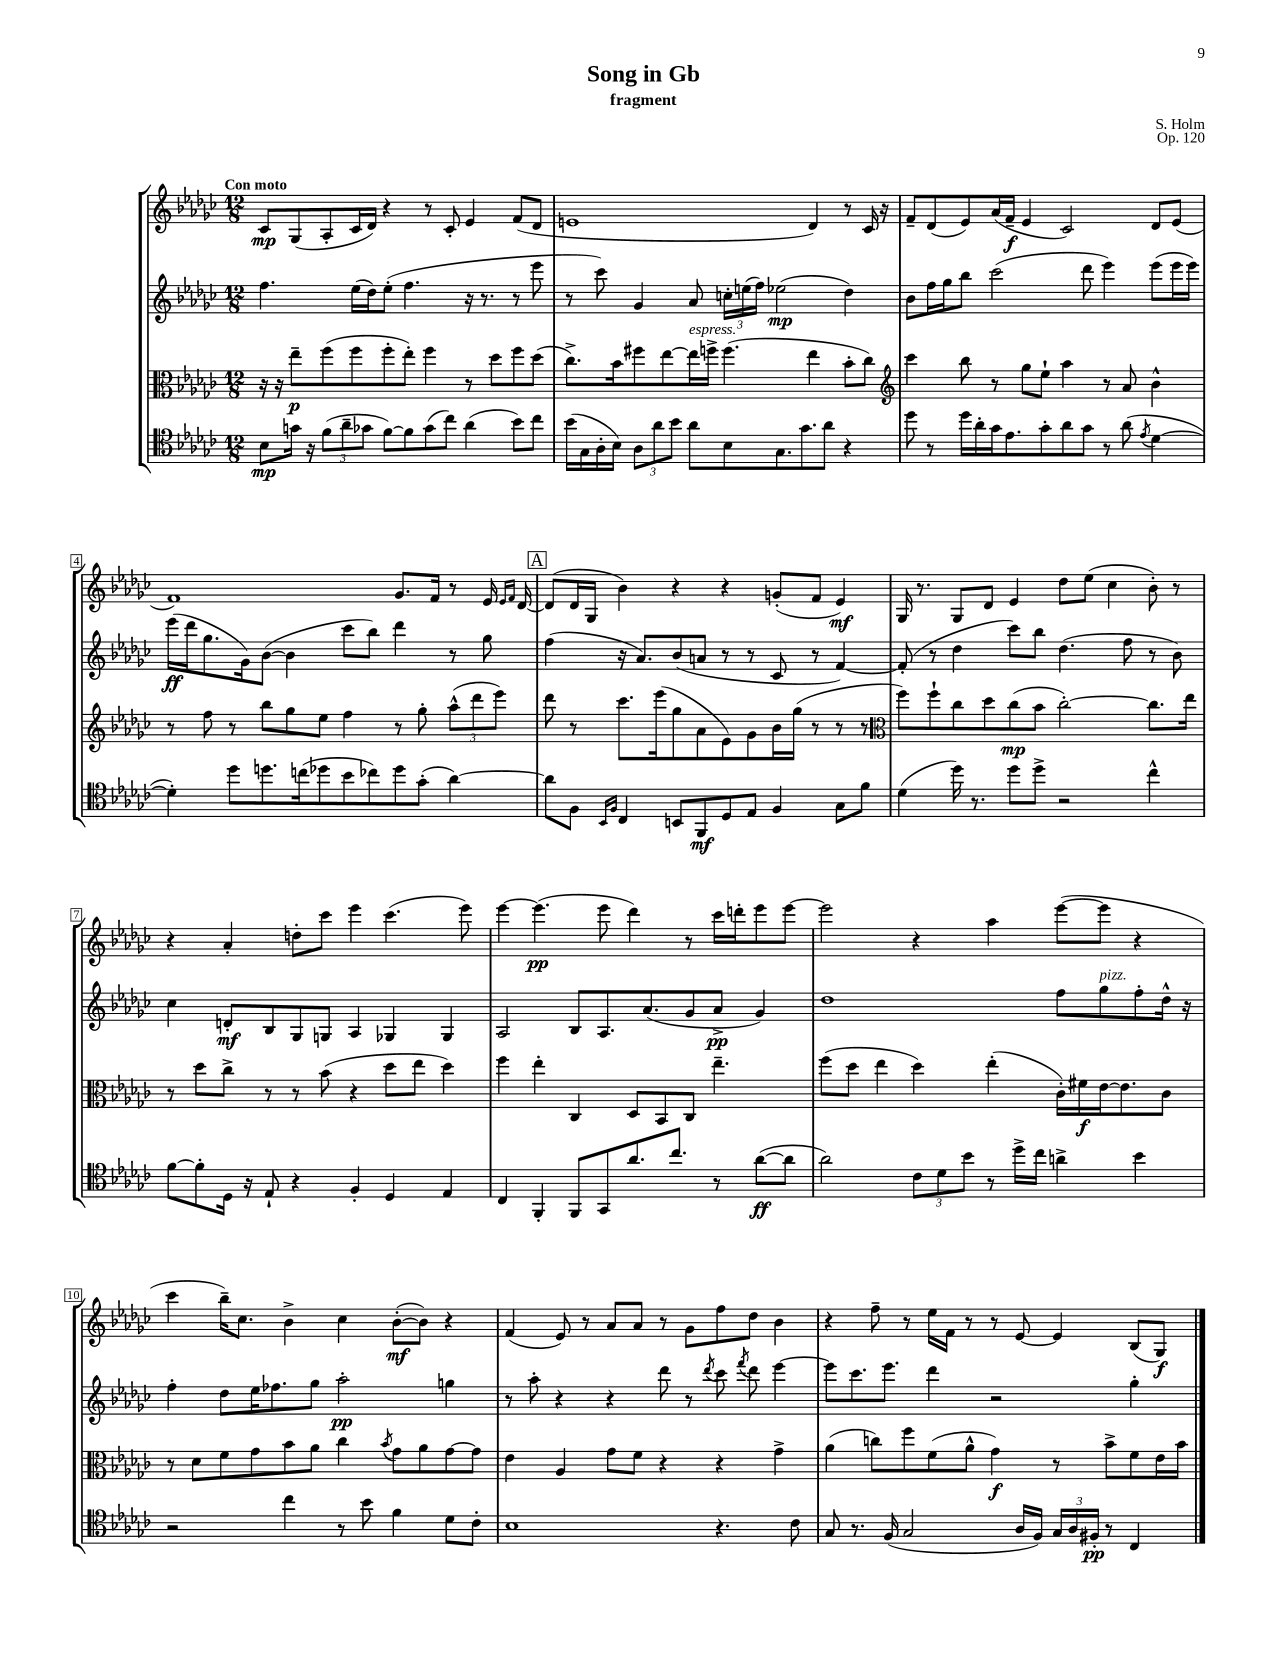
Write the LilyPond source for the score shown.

\header { title = "Song in Gb" composer = "S. Holm" subtitle = "fragment" opus = "Op. 120" }
<<
\new StaffGroup <<
\new Staff = "s0" {
    \clef treble \key ges \major \numericTimeSignature \time 12/8 \tempo "Con moto"
    \autoBeamOff ces'8[\mp ges8( aes8-. ces'16 des'16]) r4 r8 ces'8-. ees'4 f'8[( des'8] |
    e'1 des'4) r8 ces'16 r16 |
    f'8[-- des'8( ees'8) aes'16( f'16]--\f ees'4 ces'2) des'8[ ees'8]( |
    f'1) ges'8.[ f'16] r8 ees'16 \grace { ees'16[ f'16] } des'16~ |
    \mark \markup { \box "A" } des'8[( des'16 ges16] bes'4) r4 r4 g'8[-.( f'8] ees'4\mf) |
    ges16 r8. ges8[ des'8] ees'4 des''8[ ees''8]( ces''4 bes'8-.) r8 |
    r4 aes'4-. d''8[-. ces'''8] ees'''4 ces'''4.( ees'''8) |
    ees'''4~ ees'''4.\pp( ees'''8 des'''4) r8 ces'''16[ d'''16-. ees'''8 ees'''8]~ |
    ees'''2 r4 aes''4 ees'''8[~( ees'''8] r4 |
    ces'''4 bes''16[--) ces''8.] bes'4-> ces''4 bes'8[~-.\mf( bes'8]) r4 |
    f'4( ees'8) r8 aes'8[ aes'8] r8 ges'8[ f''8 des''8] bes'4 |
    r4 f''8-- r8 ees''16[ f'16] r8 r8 ees'8~ ees'4 bes8[( ges8]\f) \bar "|." |
}
\new Staff = "s1" {
    \clef treble \key ges \major \numericTimeSignature \time 12/8
    \autoBeamOff f''4. ees''16[( des''16) ees''8]-.( f''4. r16 r8. r8 ees'''8 |
    r8 ces'''8) ges'4 aes'8 \tuplet 3/2 { c''16[-. e''16( f''16]) } ees''2\mp( des''4) |
    bes'8[ f''16 ges''16 bes''8] ces'''2( des'''8 ees'''4) ees'''8[( ees'''16 ees'''16]) |
    ees'''16[\ff( des'''16 ges''8. ges'16) bes'8]~( bes'4 ces'''8[ bes''8]) des'''4 r8 ges''8 |
    \mark \markup { \box "A" } f''4( r16 aes'8.[) bes'8( a'8] r8 r8 ces'8 r8 f'4~) |
    f'8-.( r8 des''4 ces'''8[) bes''8] des''4.( f''8 r8 bes'8) |
    ces''4 d'8[-.\mf bes8 ges8 g8] aes4 ges4 ges4 |
    aes2 bes8[ aes8. aes'8.( ges'8 aes'8]->\pp ges'4) |
    des''1 f''8[ ges''8^\markup { \italic "pizz." } f''8-. des''16]-^ r16 |
    f''4-. des''8[ ees''16 fes''8. ges''8] aes''2-.\pp g''4 |
    r8 aes''8-. r4 r4 des'''8 r8 \acciaccatura { des'''8 } ces'''8 \acciaccatura { f'''8 } des'''8 ees'''4~ |
    ees'''8[ ces'''8. ees'''8.] des'''4 r2 ges''4-. \bar "|." |
}
\new Staff = "s2" {
    \clef alto \key ges \major \numericTimeSignature \time 12/8
    \autoBeamOff r16 r16 ees''8[--\p f''8( f''8 f''8-. ees''8]-.) f''4 r8 des''8[ f''8 des''8]( |
    ces''8.[->) bes'16 fis''8 ees''8~ ees''16^\markup { \italic "espress." } f''16]-> f''4.( ees''4 bes'8[-. ces''8]) |
    \clef treble ces'''4 bes''8 r8 ges''8[ ees''8]-! aes''4 r8 aes'8 bes'4-^ |
    r8 f''8 r8 bes''8[ ges''8 ees''8] f''4 r8 ges''8-. \tuplet 3/2 { aes''8[-^( des'''8 ees'''8]) } |
    \mark \markup { \box "A" } des'''8 r8 ces'''8.[ ees'''16( ges''8 aes'8 ees'8) ges'8 bes'16 ges''16]( r8 r8 r8 |
    \clef alto f''8[) f''8-! ces''8 des''8 ces''8\mp( bes'8] ces''2~-.) ces''8.[ ees''16] |
    r8 des''8[ ces''8]-> r8 r8 bes'8( r4 des''8[ ees''8] des''4) |
    f''4 ees''4-. ces4 des8[ bes,8 ces8] ees''4.-- |
    f''8[( des''8] ees''4 des''4) ees''4-.( ces'16[-.) fis'16\f ees'16~ ees'8. ces'8] |
    r8 des'8[ f'8 ges'8 bes'8 aes'8] ces''4 \acciaccatura { bes'8 } ges'8[ aes'8 ges'8~ ges'8] |
    ees'4 aes4 ges'8[ f'8] r4 r4 ges'4-> |
    aes'4( c''8[) f''8 f'8( aes'8]-^ ges'4\f) r8 bes'8[-> f'8 ees'16 bes'16] \bar "|." |
}
\new Staff = "s3" {
    \clef tenor \key ges \major \numericTimeSignature \time 12/8
    \autoBeamOff bes8[\mp g'16] r16 \tuplet 3/2 { f'8[( aes'8-- ges'8] } f'8[~) f'8 ges'8( ces''8]) aes'4( bes'8[) ces''8] |
    bes'16[( ges16 aes16-. bes16]) \tuplet 3/2 { aes8[ aes'8 bes'8] } aes'8[ bes8 ges8. ges'8. aes'8] r4 |
    des''8 r8 des''16[ aes'16-. ges'16 ees'8. ges'8-. aes'8 ges'8] r8 aes'8( \acciaccatura { ees'8 } des'4~ |
    des'4-.) des''8[ d''8. c''16( des''8 bes'8 ces''8) des''8 ges'8]-.( aes'4~) |
    \mark \markup { \box "A" } aes'8[ f8] \grace { bes,16[ f16] } ces4 b,8[ f,8\mf des8 ees8] f4 ges8[ f'8] |
    des'4( des''16) r8. des''8[ des''8]-> r2 ces''4-^ |
    f'8[~ f'8-. des16] r16 ees8-! r4 f4-. des4 ees4 |
    ces4 f,4-. f,8[ ges,8 aes'8. ces''8.] r8 aes'8[~\ff( aes'8] |
    aes'2) \tuplet 3/2 { ces'8[ des'8 bes'8] } r8 des''16[-> ces''16] a'4-> bes'4 |
    r2 ces''4 r8 bes'8 f'4 des'8[ ces'8]-. |
    bes1 r4. ces'8 |
    ges8 r8. f16( ges2 aes16[ f16]) \tuplet 3/2 { ges16[ aes16 fis16]-.\pp } r8 ces4 \bar "|." |
}
>>
>>
\layout { \context { \Score \override BarNumber.stencil = #(make-stencil-boxer 0.1 0.3 ly:text-interface::print) } }
